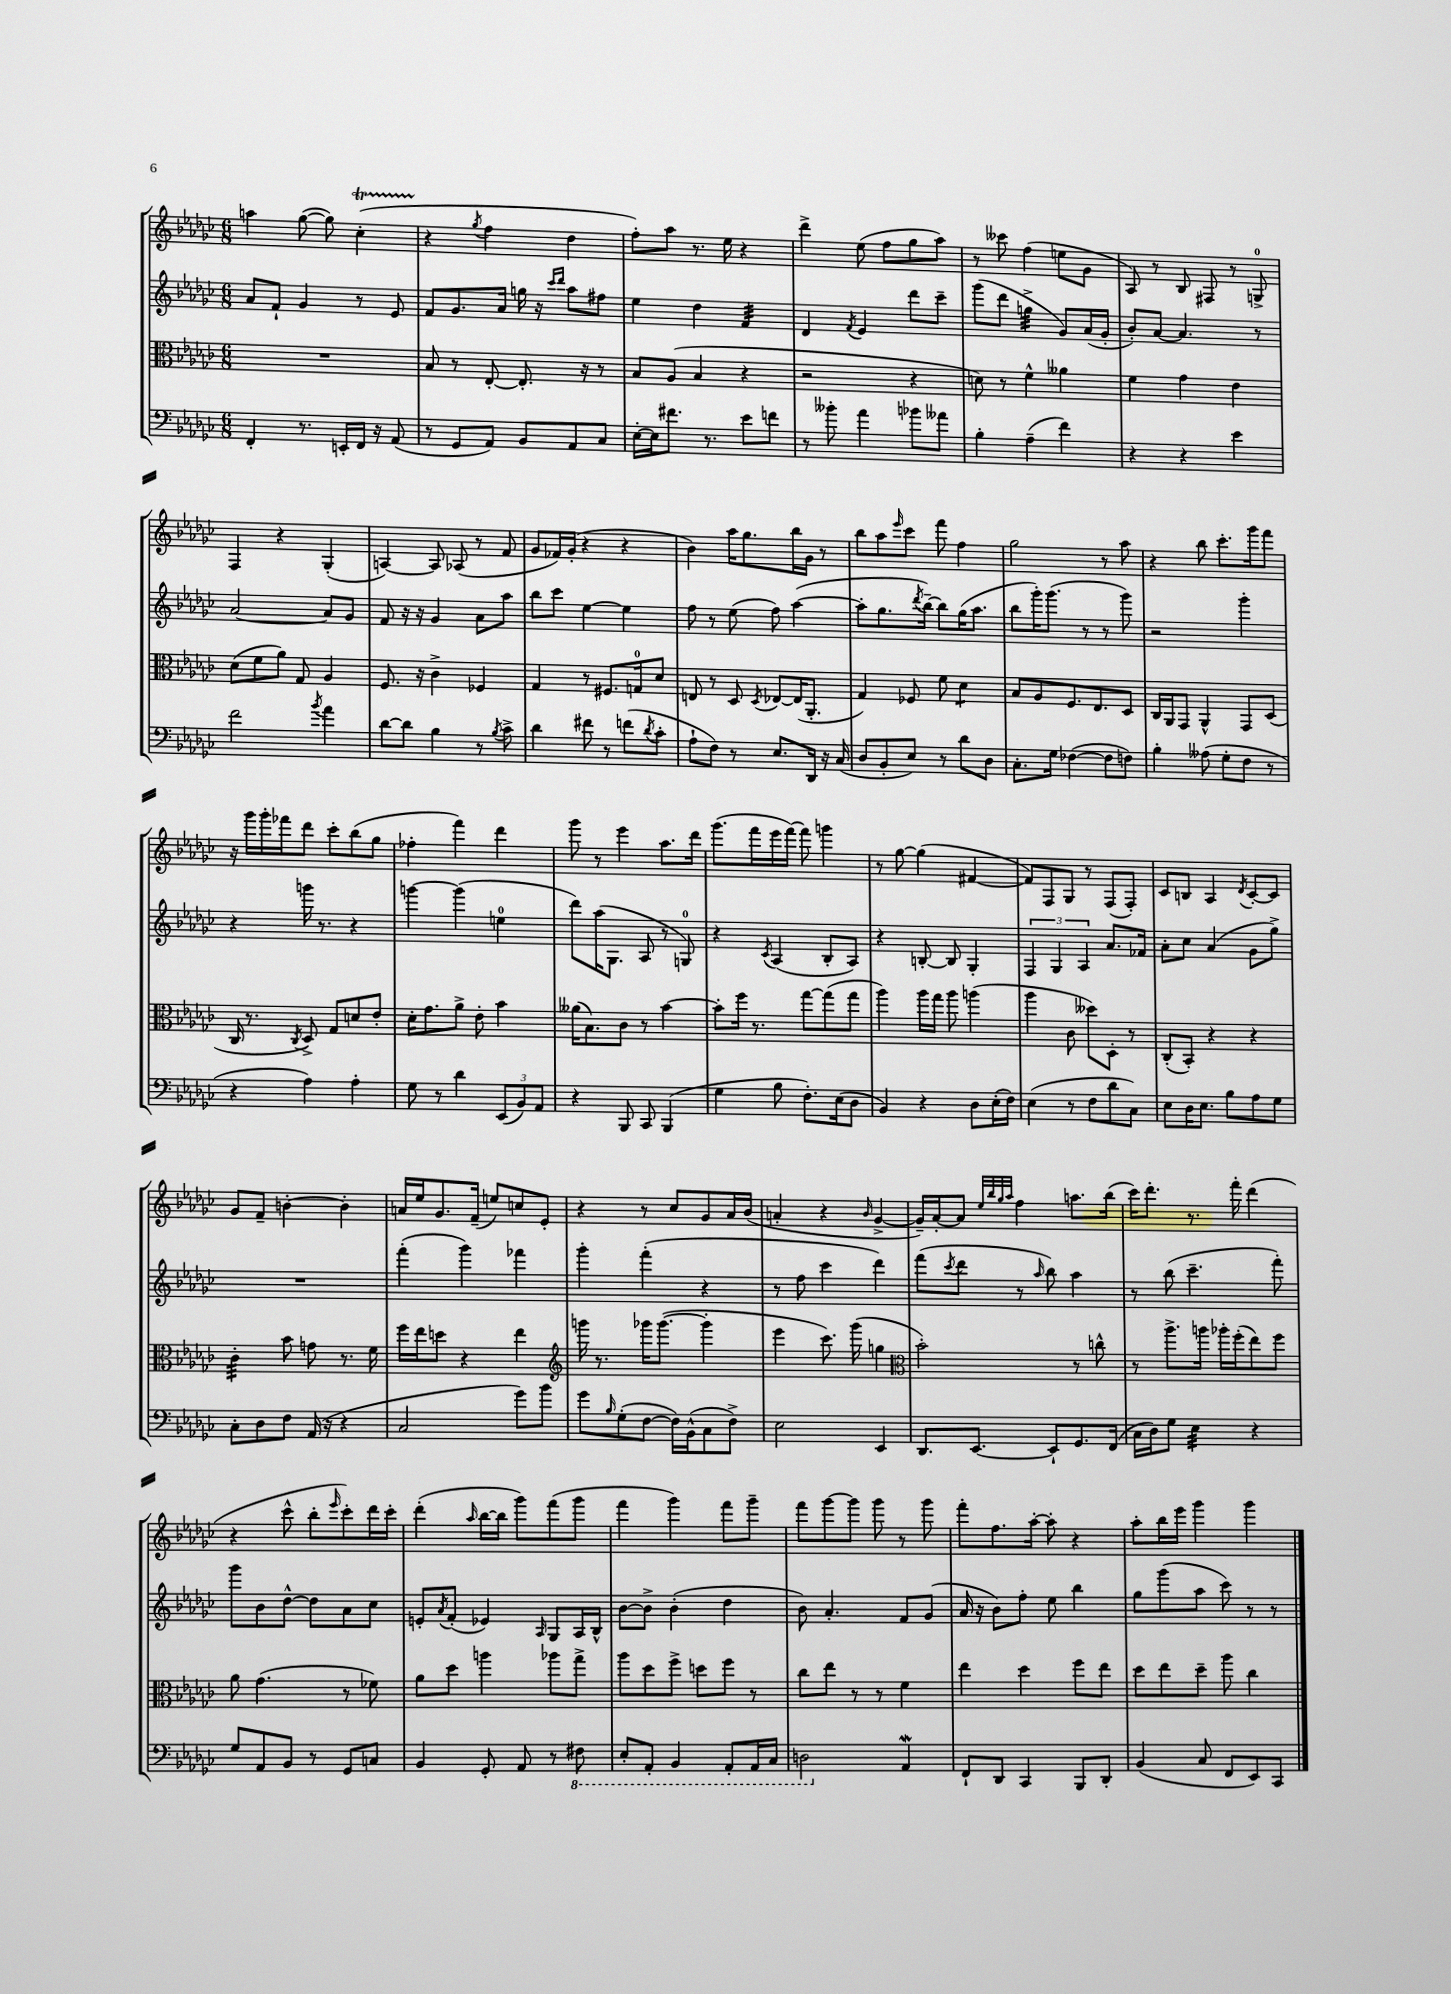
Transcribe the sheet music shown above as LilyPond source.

<<
\new StaffGroup <<
\new Staff = "s0" {
    \clef treble \key ges \major \numericTimeSignature \time 6/8
    a''4 ges''8~( ges''8) ces''4-.\startTrillSpan( |
    r4\stopTrillSpan \acciaccatura { ges''8 } f''4 des''4 |
    f''8-.) aes''8 r8. ees''16 r4 |
    des'''4-> ees''8( f''8 ges''8 aes''8) |
    r8 ceses'''8 f''4( e''8 ges'8 |
    aes8) r8 bes8 fis8 r8 g8-0-> |
    f4 r4 ges4-.( |
    a4~) a8 aes8( r8 f'8 |
    ges'8 fes'16) ges'16-.( r4 r4 |
    bes'4) aes''16 ges''8. bes''16 ges'16 r8 |
    bes''8 aes''8 \grace { ees'''16 } ces'''8 f'''8 f''4 |
    ges''2 r8 aes''8 |
    r4 bes''8 ces'''8.-. ges'''16 f'''8 |
    r16 ges'''16 ges'''16-. fes'''16 des'''8 ces'''8-. bes''8( ges''8 |
    fes''4-. f'''4) des'''4 |
    ges'''8 r8 ees'''4 aes''8. des'''16 |
    ges'''8.( f'''16 ees'''16 f'''16~) f'''8 g'''4 |
    r8 ges''8~ ges''4( fis'4~ |
    fis'8) f8 ges8 r8 f8( f8-.) |
    ces'8 b8 aes4 \acciaccatura { des'8 } ces'8~-. ces'8 |
    ges'8 f'8-- b'4~-. b'4-. |
    a'16 ees''16 ges'8. f'16--( e''8) c''8 ees'8-. |
    r4 r8 ces''8 ges'8 aes'16 bes'16( |
    a'4-. r4 \grace { bes'16 } ges'4~-> |
    ges'16--) aes'16~-. aes'8 \grace { ees''32 bes''32 ges''32 aes''32 } f''4 a''8. bes''16( |
    ces'''16) des'''8.-. r8. f'''16-. des'''4( |
    r4 ces'''8-^ bes''8-. \grace { ees'''16 } ces'''8-.) des'''16 ces'''16-. |
    des'''4-.( \grace { aes''16 } bes''16~ bes''16 ges'''8) f'''8( ges'''8 |
    f'''4 ges'''4) f'''8 ges'''8-- |
    f'''8 ges'''8~ ges'''8 ges'''8 r8 ges'''8 |
    f'''8-. f''8. aes''16~-. aes''8-. r4 |
    aes''8-. bes''16 ees'''16 ges'''4 ges'''4 \bar "|." |
}
\new Staff = "s1" {
    \clef treble \key ges \major \numericTimeSignature \time 6/8
    aes'8 f'8-! ges'4 r8 ees'8 |
    f'8 ges'8. aes'16 g''16 r16 \grace { ces'''16 des'''16 } aes''8 fis''8 |
    ees''4 des''4 f'4:32 |
    des'4 \acciaccatura { f'8 } ees'4 des'''8 ces'''8-- |
    ges'''8( des'''8 g''4:32-> ges'8) aes'16( ges'16-. |
    bes'8-.) aes'8~ aes'4. r8 |
    aes'2~ aes'8 ges'8 |
    f'8 r16 r16 ges'4 aes'8 aes''8 |
    bes''8 ces'''8 ees''4~ ees''4 |
    f''8 r8 ees''8( f''8) aes''4~( |
    aes''8-. ges''8. \acciaccatura { des'''8 } bes''16~--) bes''8 ges''16( aes''8. |
    bes''8 ges'''16-.) ges'''8.( r8 r8 ges'''8) |
    r2 ges'''4-. |
    r4 g'''16 r8. r4 |
    g'''4~ g'''4( e''4-0 |
    des'''8) aes''16( ges8. aes8 r8 g8-0) |
    r4 \acciaccatura { ces'8 } aes4( bes8-. aes8) |
    r4 b8~-. b8 ges4-. |
    \tuplet 3/2 { f4 ges4 aes4 } aes'8. fes'16 |
    aes'8-. ces''8 aes'4( ges'8 ges''8->) |
    R2. |
    f'''4-.( ges'''4) fes'''4 |
    ges'''4-. f'''4-.( r4 |
    r8 f''8 ces'''4 des'''4) |
    f'''8( \acciaccatura { ces'''8 } des'''8 r8 \grace { aes''16 } bes''8) aes''4 |
    r8 bes''8( ces'''4.-- f'''8-.) |
    ges'''8 bes'8 des''8~-^ des''8 aes'8 ces''8 |
    e'8-. \acciaccatura { aes'8 } f'8-.( ees'4) \grace { aes16 } ges8 aes16 bes16-^ |
    bes'8~ bes'8-> bes'4-.( des''4 |
    bes'8) aes'4.-. f'8 ges'8( |
    aes'16 r16 bes'8) f''8-. ees''8 bes''4 |
    ges''8 ges'''8( aes''8 ces'''8) r8 r8 \bar "|." |
}
\new Staff = "s2" {
    \clef alto \key ges \major \numericTimeSignature \time 6/8
    R2. |
    bes8 r8 ees8~-. ees8.-. r16 r8 |
    bes8 aes8( bes4 r4 |
    r2 r4 |
    d'8) r8 f'4-^ aeses'4 |
    f'4 ges'4 ees'4 |
    des'8( f'8 aes'8) ges8 aes4 |
    f8. r16 ces'4-> fes4 |
    ges4 r8 fis8. g16-0 des'8 |
    e8 r8 des8 \acciaccatura { des8 } ees8~ ees16( aes,8.-. |
    ges4) fes8 f'8 des'4:8 |
    bes8 aes8 f8. ees8. des8 |
    ces16 aes,16 ges,8 aes,4-^ ges,8 des8( |
    ces16 r8. \acciaccatura { ces8 } des8->) ges8 d'8 ees'8-. |
    des'16-. ges'8. aes'8-> ees'8-. bes'4 |
    aeses'16( bes8.) ces'8 r8 bes'4~ |
    bes'8-. f''16 r8. ges''8~ ges''8( ges''8 |
    aes''4) aes''16 ges''16 aes''8 a''4( |
    aes''4 ces'8 deses''8) des8-. r8 |
    ces8-.( bes,8-.) r4 r4 |
    ces'4:32-. bes'8 g'8 r8. f'16 |
    f''16 ees''16 d''8 r4 ees''4 |
    \clef treble g'''16 r8. ges'''16 ges'''8.~( ges'''4-. |
    ees'''4 ces'''8.) ges'''16( g''4 |
    \clef alto bes'2-.) r8 c''8-^ |
    r8 aes''8.-> a''16 aes''16-. f''16-.( ees''8) f''8 |
    aes'8 ges'4.( r8 fes'8) |
    aes'8 des''8 a''4 aes''8 ges''8-> |
    aes''8 des''8 f''8-> d''8 f''8 r8 |
    ces''8 ees''8 r8 r8 f'4 |
    ees''4 des''4 f''8 ees''8 |
    des''8 ees''8 des''8-- aes''8 ces''4 \bar "|." |
}
\new Staff = "s3" {
    \clef bass \key ges \major \numericTimeSignature \time 6/8
    f,4-. r8. e,16-. f,16 r16 aes,8( |
    r8 ges,8 aes,8) bes,8 aes,8 ces8 |
    ees16~-. ees16 fis'8. r8. ees'8 f'8 |
    r8 beses'8-. aes'4 bes'8 aeses'8 |
    bes4-. aes4--( f'4) |
    r4 r4 ees'4 |
    f'2 \acciaccatura { bes'8 } aes'4 |
    des'8~ des'8 bes4 r8 \acciaccatura { bes8 } ces'8-> |
    des'4 fis'8 r8 f'8( \acciaccatura { des'8 } ces'8-. |
    aes8-! f8) r8 ees8. des,16 r16 ces16( |
    des8 bes,8-. ees8) r8 des'8 des8 |
    ces8.-. ges16 fes4~( fes8 f8) |
    bes4-. aeses8( ges8-. f8 r8 |
    r4 aes4) aes4-. |
    ges8 r8 des'4 \tuplet 3/2 { ees,8( bes,8) aes,8 } |
    r4 bes,,8 ces,8 bes,,4( |
    ges4 bes8 f8.-.) ees16( des8 |
    bes,4) r4 des8 ees16-.( f16) |
    ees4( r8 f8 des'8 ces8) |
    ees8 des16 ees8. bes8 aes8 ges8 |
    ces8-. des8 f8 aes,16( r16 r4 |
    ces2 ges'8) bes'8 |
    ges'8 \grace { bes16 } ges8-.( f8~ f16) bes,16-^( ces8 f8->) |
    ees2 ees,4 |
    des,8. ees,8.~ ees,8-! ges,8. f,16( |
    ces16 des16) ges8 ees4:32 r4 |
    ges8 aes,8 bes,8 r8 ges,8 c8 |
    bes,4 ges,8-. aes,8 r8 \ottava #-1 fis,8 |
    ees,8-. aes,,8-. bes,,4 aes,,8-. aes,,16 ces,16 |
    d,2 \ottava #0 aes,4\mordent |
    f,8-! des,8 ces,4 bes,,8 des,8-. |
    bes,4( ces8 f,8 ees,8) ces,8 \bar "|." |
}
>>
>>
\layout { \context { \Score \remove "Bar_number_engraver" } }
